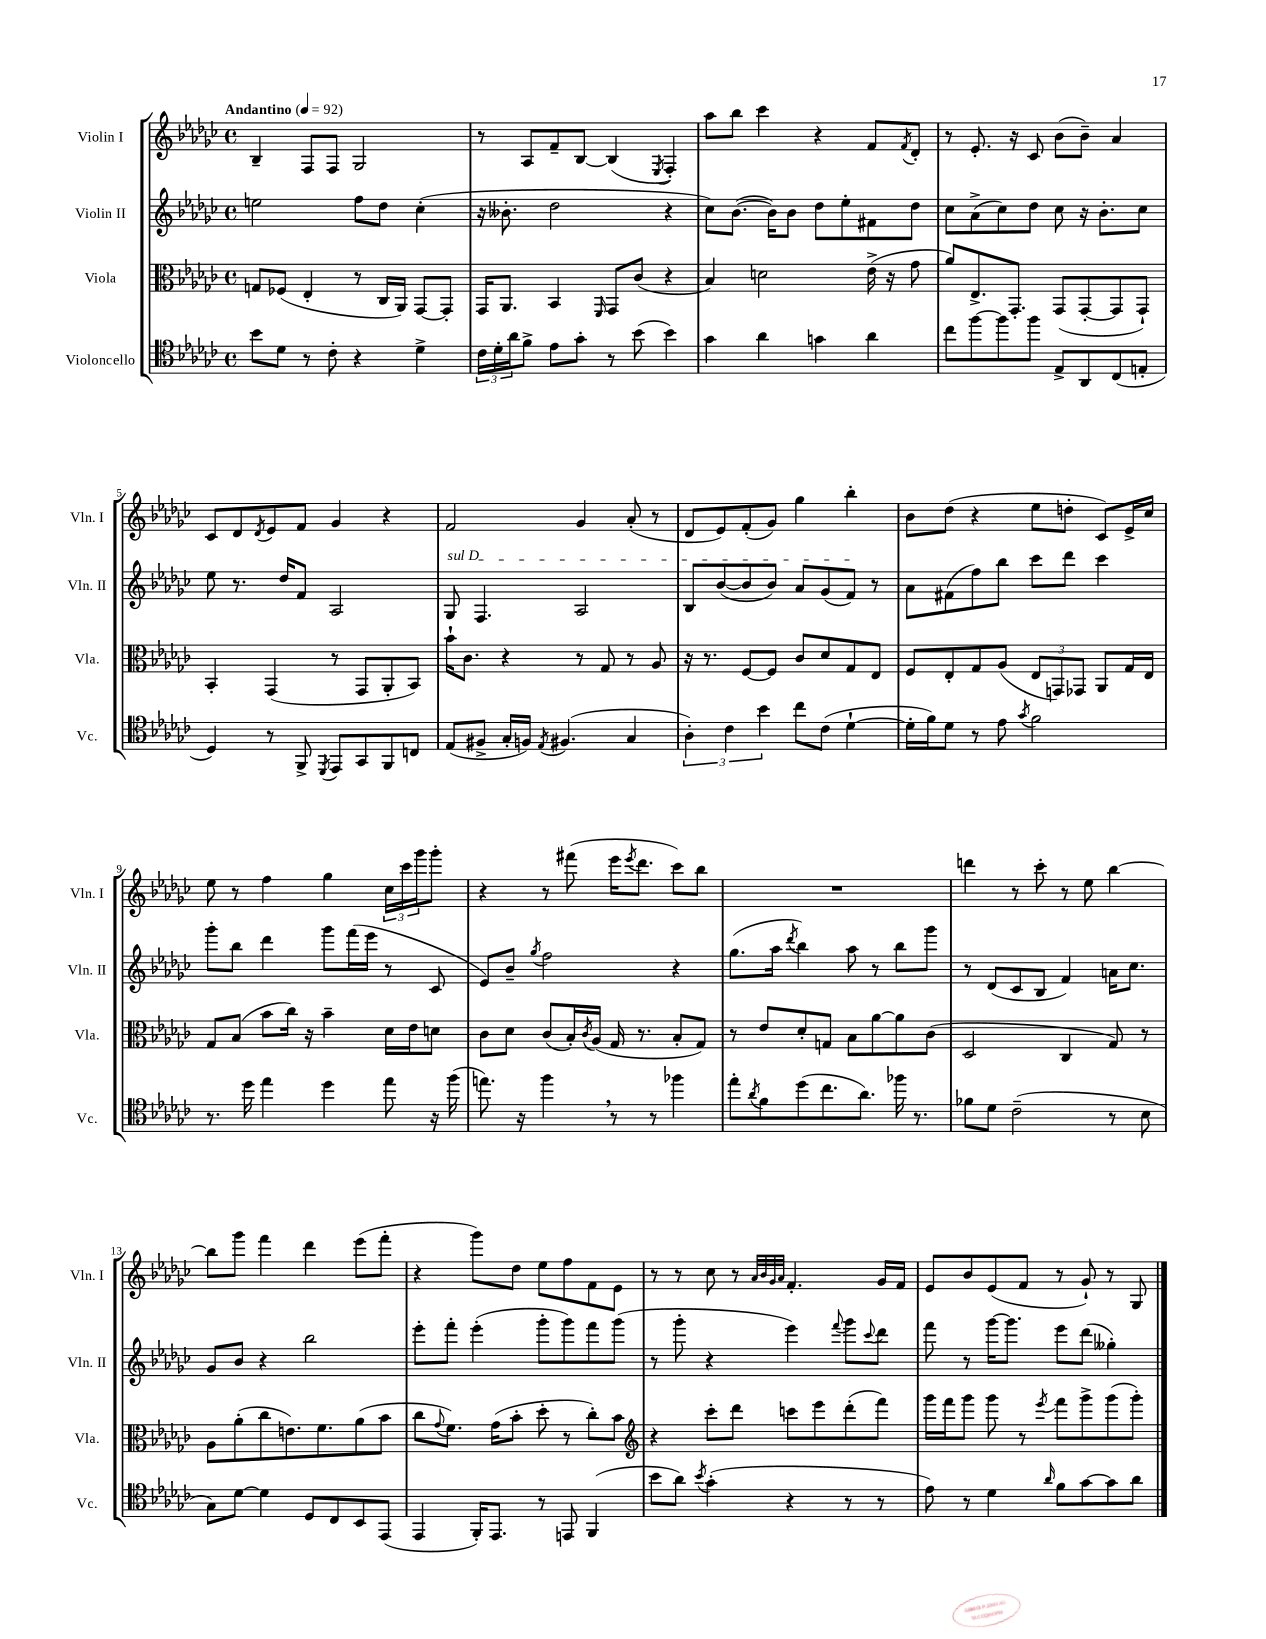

**kern	**kern	**kern	**kern
*part4	*part3	*part2	*part1
*staff4	*staff3	*staff2	*staff1
*I"Violoncello	*I"Viola	*I"Violin II	*I"Violin I
*I'Vc.	*I'Vla.	*I'Vln. II	*I'Vln. I
*clefC4	*clefC3	*clefG2	*clefG2
*k[b-e-a-d-g-c-]	*k[b-e-a-d-g-c-]	*k[b-e-a-d-g-c-]	*k[b-e-a-d-g-c-]
*M4/4	*M4/4	*M4/4	*M4/4
*met(c)	*met(c)	*met(c)	*met(c)
*MM92	*MM92	*MM92	*MM92
=1	=1	=1	=1
!	!	!	!LO:TX:a:B:t=Andantino
8b-\L	8Gn/L	2een\	4B-~/
8d-\J	(8F-X/J	.	.
8r	4E-'/	.	8F/L
8c-'\	.	.	8F/J
4r	8r	8ff\L	2G-/
.	16C-/LL	8dd-\J	.
.	16AA-/JJ)	.	.
4d-^\	[8GG-/L	(4cc-'\	.
.	8GG-'/J]	.	.
=2	=2	=2	=2
24c-\LL	16GG-/KL	16r	8r
24d-'\	.	.	.
.	8.AA-/J	8.b--X'\	.
24a-\J	.	.	.
8f^\J	.	.	8A-/L
8e-\L	4BB-/	2dd-\	8f~/
8g-'\J	.	.	[8B-/J
.	16qqFF/	.	.
8r	8GG-/L	.	(4B-/]
(8b-\	(8c-/J	.	.
.	.	.	8qE-/
4b-\)	4r	4r	4F'/)
=3	=3	=3	=3
4g-\	4B-/)	8cc-\L)	8aa-\L
.	.	([8.b-\J	8bb-\J
4a-\	2dn\	.	4ccc-\
.	.	16b-\KL])	.
.	.	8b-\J	.
4gn\	.	8dd-\L	4r
.	.	8ee-'\	.
4a-\	(16e-^\	8f#X\	8f/L
.	16r	.	.
.	.	.	8qf/
.	8g-\	8dd-\J	8d-'/J
=4	=4	=4	=4
8cc-\L	8a-/L)	8cc-\L	8r
[8ff\	8.E-^/	(8a-^\	8.e-'/
8ff\]	.	8cc-\)	.
.	8.GG-'/J	.	16r
8ff\J	.	8dd-\J	8c-/
8E-^/L	(8GG-/L	8cc-\	(8b-\L
8AA-/	[8GG-'/	16r	8b-~\J)
.	.	8.b-'\L	.
(8C-/	8GG-/]	.	4a-/
8En'/J	8GG-`/J)	8cc-\J	.
!!LO:LB:g=z
=5	=5	=5	=5
4D-/)	4BB-'/	8ee-\	8c-/L
.	.	8.r	8d-/
.	.	.	8qd-/
8r	(4GG-/	.	8e-/
.	.	16dd-/KL	.
8FF^/	.	8f/J	8f/J
8qDD-/	.	.	.
8EE-/L	8r	2A-/	4g-/
8GG-/	8GG-/L	.	.
8FF/	8AA-'/	.	4r
8Cn/J	8BB-/J)	.	.
=6	=6	=6	=6
!	!	!LO:TX:a:i:t=sul D	!
(8E-/L	16b-`\KL	8G-/	2f/
.	8.c-\J	.	.
8F#X^/J	.	4.F/	.
16G-'/LL	4r	.	.
16Fn/JJ)	.	.	.
8qE-/	.	.	.
(4.F#X/	.	.	.
.	8r	2A-/	4g-/
.	8G-/	.	.
4G-/	8r	.	(8a-'/
.	8A-/	.	8r
=7	=7	=7	=7
6A-'\)	16r	8B-/L	8d-/L
.	8.r	.	.
.	.	([8b-/	8e-/)
6c-\	.	.	.
.	[8F/L	8b-/]	(8f'/
6b-\	.	.	.
.	8F/J]	8b-/J)	8g-/J)
8cc-\L	8c-/L	8a-/L	4gg-\
(8c-\J	8d-/	(8g-/	.
[4d-`\	8G-/	8f/J)	4bb-'\
.	8E-/J	8r	.
=8	=8	=8	=8
16d-'\LL]	8F/L	8a-\L	8b-\L
16f\J)	.	.	.
8d-\J	8E-'/	(8f#X\	(8dd-\J
8r	8G-/	8ff\)	4r
8e-\	(8A-/J	8bb-\J	.
8qg-/	.	.	.
2f\	12E-/L	8ccc-\L	8ee-\L
.	12GGn/)	.	.
.	.	8ddd-\J	8ddn'\J
.	12GG-X/J	.	.
.	8AA-/L	4ccc-\	8c-/L)
.	16G-/L	.	16e-^/L
.	16E-/JJ	.	16cc-/JJ
!!LO:LB:g=z
=9	=9	=9	=9
8.r	8G-/L	8ggg-'\L	8ee-\
.	(8B-/J	8bb-\J	8r
16dd-\	.	.	.
4ee-\	8b-\L	4ddd-\	4ff\
.	16cc-\Jk)	.	.
.	16r	.	.
4dd-\	4b-~\	8ggg-\L	4gg-\
.	.	(16fff\L	.
.	.	16eee-\JJ	.
8ee-\	16d-\LL	8r	24cc-\LL
.	.	.	24ccc-\
.	16e-\J	.	.
.	.	.	24ggg-\J
16r	8dn\J	8c-/	8ggg-'\J
(16ff\	.	.	.
=10	=10	=10	=10
8.een\)	8c-\L	8e-/L)	4r
.	8d-\J	8b-~/J	.
16r	.	.	.
.	.	8qgg-/	.
4ff,\	(8c-/L	2ff\	8r
.	16B-'/L)	.	(8fff#X\
.	8qc-/	.	.
.	(16A-/JJ	.	.
8r	16G-/	.	16eee-\KL
.	.	.	8qeee-/
.	8.r	.	8.ddd-\J
8r	.	.	.
4ff-X\	8B-'/L	4r	8ccc-\L)
.	8G-/J)	.	8bb-\J
=11	=11	=11	=11
8ee-'\L	8r	(8.gg-\L	1r
8qa-/	.	.	.
8f\	8e-/L	.	.
.	.	16aa-\Jk	.
.	.	8qddd-/	.
(8dd-\	8d-'/	4bb-\)	.
8.cc-\	8Gn/J	.	.
.	8B-\L	8aa-\	.
8.a-\J)	.	.	.
.	[8a-\	8r	.
16ff-X\	8a-\]	8bb-\L	.
8.r	.	.	.
.	(8c-\J	8ggg-\J	.
=12	=12	=12	=12
8f-X\L	2D-/	8r	4dddn\
8d-\J	.	(8d-/L	.
(2c-~\	.	8c-/	8r
.	.	8B-/J	8ccc-'\
.	4C-/	4f/)	8r
.	.	.	8ee-\
8r	8G-/)	16an\KL	[4bb-\
.	.	8.cc-\J	.
8B-\	8r	.	.
!!LO:LB:g=z
=13	=13	=13	=13
8G-\L)	8A-\L	8g-/L	8bb-\L]
[8d-\J	(8a-'\	8b-/J	8ggg-\J
4d-\]	8cc-\	4r	4fff\
.	8.en\)	.	.
8D-/L	.	2bb-\	4ddd-\
.	8.f\	.	.
8C-/	.	.	.
8BB-/	(8a-\	.	(8eee-\L
(8EE-/J	8b-\J	.	8fff'\J
=14	=14	=14	=14
4EE-/	8cc-\L	8eee-'\L	4r
.	8qqg-/	.	.
.	8.f\J)	8fff'\J	.
16FF'/KL)	.	(4eee-'\	8ggg-\L)
8.EE-/J	(16g-\KL	.	.
.	8b-'\J	.	8dd-\J
8r	8dd-'\	8ggg-'\L	8ee-\L
8EEn/	8r	8ggg-\)	8ff\
(4FF/	8cc-'\L)	8fff\	8f\
.	8b-\J	(8ggg-\J	8e-\J
=15	=15	=15	=15
*	*clefG2	*	*
8b-\L	4r	8r	8r
8a-\J)	.	8ggg-'\	8r
8qb-/	.	.	.
(4g-'\	8ccc-'\L	4r	8cc-\
.	8ddd-\J	.	8r
.	.	.	32qqa-/LLL
.	.	.	32qqb-/
.	.	.	32qqg-/
.	.	.	32qqa-/JJJ
4r	8cccn\L	4eee-\)	4.f'/
.	8eee-\	.	.
.	.	8qqfff/	.
8r	(8ddd-'\	8ggg-\L	.
.	.	8qqccc-/	.
8r	8fff\J)	8ddd-\J	16g-/LL
.	.	.	16f/JJ
=16	=16	=16	=16
8e-\)	16ggg-\LL	8fff\	8e-/L
.	16fff\J	.	.
8r	8ggg-\J	8r	8b-/
4d-\	8ggg-\	[16ggg-\KL	(8e-/
.	.	8.ggg-\J]	.
.	8r	.	8f/J
16qqa-/	8qeee-/	.	.
8f\L	8fff\L	8eee-\L	8r
[8g-\	8ggg-^\	(8ddd-\J	8g-`/)
8g-\]	(8ggg-\	4gg--X'\)	8r
8a-\J	8ggg-'\J)	.	8G-/
==	==	==	==
*-	*-	*-	*-
